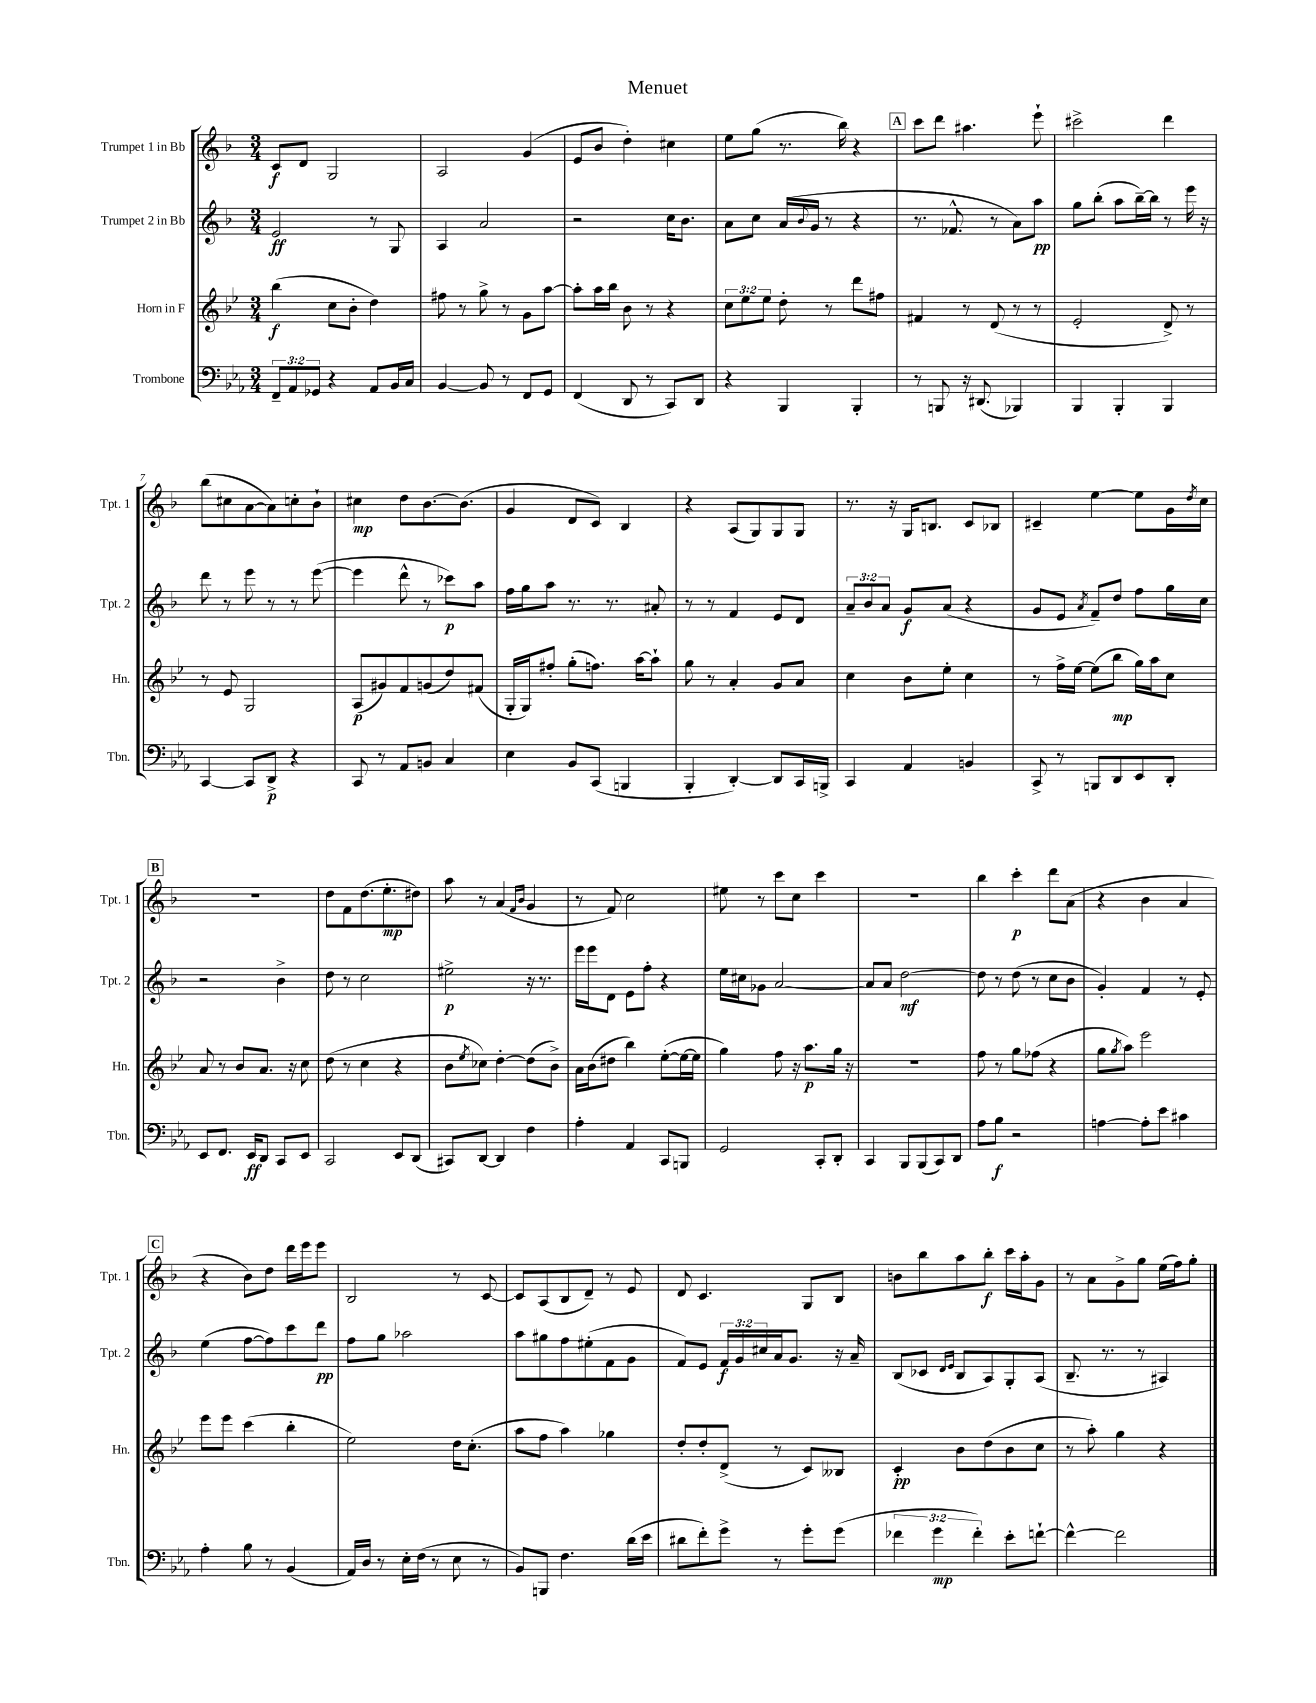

**kern	**kern	**kern	**kern
*staff4	*staff3	*staff2	*staff1
*clefF4	*clefG2	*clefG2	*clefG2
*k[b-e-a-]	*k[b-e-]	*k[b-]	*k[b-]
*M3/4	*M3/4	*M3/4	*M3/4
12FF~	(4bb-	2e	8c
12AA-	.	.	.
.	.	.	8d
12GG-	.	.	.
4r	8cc	.	2G
.	8b-'	.	.
8AA-	4dd)	8r	.
16BB-	.	8G	.
16C	.	.	.
=	=	=	=
[4BB-	8ff#	4A	2A
.	8r	.	.
8BB-]	8gg^	2a	.
8r	8r	.	.
8FF	8g	.	(4g
8GG	[8aa	.	.
=	=	=	=
(4FF	8aa']	2r	8e
.	16aa	.	8b-
.	16bb-	.	.
8DD	8b-	.	4dd')
8r	8r	.	.
8CC)	4r	16cc	4cc#
.	.	8.b-	.
8DD	.	.	.
=	=	=	=
4r	12cc	8a	8ee
.	12ee-	.	.
.	.	8cc	(8gg
.	12ee-	.	.
4BBB-	8dd'	(16a	8.r
.	.	8qqb-	.
.	.	16g	.
.	8r	8r	.
.	.	.	16bb-)
4BBB-'	8ddd	4r	4r
.	8ff#	.	.
=	=	=	=
8r	4f#	8.r	8ccc
8BBB	.	.	8ddd
.	.	8.f-^^	.
16r	8r	.	4.aa#
(8.DD#	.	.	.
.	(8d	8r	.
4BBB-)	8r	8a)	.
.	8r	8aa	8eee`
=	=	=	=
4BBB-	2e-'	8gg	2ccc#^
.	.	(8bb-'	.
4BBB-'	.	8aa	.
.	.	[16bb-~)	.
.	.	16bb-]	.
4BBB-	8d^)	8r	4ddd
.	8r	16eee	.
.	.	16r	.
=	=	=	=
[4CC	8r	8ddd	(8bb-
.	8e-	8r	8cc#
8CC]	2G	8eee	[8a
8DD^	.	8r	8a])
4r	.	8r	8cc'
.	.	([8eee	8b-`
=	=	=	=
8CC	(8A	4eee]	4cc#
8r	8g#)	.	.
8AA-	8f	8ddd^^	8dd
8BB	(8g	8r	[8.b-
4C	8dd)	8ccc-)	.
.	.	.	(8.b-]
.	(8f#	8aa	.
=	=	=	=
4E-	16G'	16ff	4g
.	16G)	16gg	.
.	8ff#'	8aa	.
8BB-	(8gg'	8.r	8d
(8CC	8.ff)	.	8c)
.	.	8.r	.
4BBB	.	.	4B-
.	[16aa	.	.
.	8aa`]	8a#'	.
=	=	=	=
4BBB-'	8gg	8r	4r
.	8r	8r	.
[4DD')	4a'	4f	(8A
.	.	.	8G)
8DD]	8g	8e	8G
16CC	8a	8d	8G
16BBB^	.	.	.
=	=	=	=
4CC	4cc	12a~	8.r
.	.	12b-	.
.	.	12a	.
.	.	.	16r
4AA-	8b-	8g	16G
.	.	.	8.B
.	8ee-'	(8a	.
4BB	4cc	4r	8c
.	.	.	8B-
=	=	=	=
8CC^	8r	8g	4c#~
8r	16ff^	8e	.
.	[16ee-	.	.
.	.	8qa	.
8BBB	(8ee-]	8f~)	[4ee
8DD	8bb-	8dd	.
8EE-	16gg)	8ff	8ee]
.	16aa	.	.
8DD'	8cc	16gg	16g
.	.	.	8qdd
.	.	16cc	16cc
=	=	=	=
8EE-	8a	2r	2.r
8.FF	8r	.	.
.	8b-	.	.
16EE-	.	.	.
8DD	8.a	.	.
8CC	.	4b-^	.
.	16r	.	.
8EE-	8cc	.	.
=	=	=	=
2CC	(8dd	8dd	8dd
.	8r	8r	8f
.	4cc	2cc	(8.dd
.	.	.	8.ee'
8EE-	4r	.	.
(8DD	.	.	8dd#)
=	=	=	=
8CC#)	8b-	2ee#^	8aa
.	8qee-	.	.
[8DD	8cc-)	.	8r
4DD]	[4dd'	.	(4a
.	.	.	16qqf
.	.	.	16qqb-
4F	(8dd]	16r	4g
.	.	8.r	.
.	8b-^)	.	.
=	=	=	=
4A-'	16a	16eee	8r
.	(16b-	16eee	.
.	8dd#	8d	8f)
4AA-	4bb-)	8e	2cc
.	.	8ff'	.
8CC	([8ee-'	4r	.
8BBB	16ee-_	.	.
.	16ee-]	.	.
=	=	=	=
2GG	4gg)	16ee	8ee#
.	.	16cc#	.
.	.	8g-	8r
.	8ff	[2a	8ccc
.	16r	.	8cc
.	8.aa	.	.
8CC'	.	.	4ccc
8DD'	16gg	.	.
.	16r	.	.
=	=	=	=
4CC	2.r	8a]	2.r
.	.	8a	.
8BBB-	.	[2dd	.
(8BBB-	.	.	.
8CC)	.	.	.
8DD	.	.	.
=	=	=	=
8A-	8ff	8dd]	4bb-
8B-	8r	8r	.
2r	8gg	(8dd	4ccc'
.	(8ff-	8r	.
.	4r	8cc	8ddd
.	.	8b-	(8a
=	=	=	=
[4A	8gg	4g')	4r
.	8qgg	.	.
.	8aa)	.	.
8A']	2eee-	4f	4b-
8e-	.	.	.
4c#	.	8r	4a
.	.	8e'	.
=	=	=	=
4A-'	8eee-	(4ee	4r
.	8eee-	.	.
8B-	(4ccc	[8ff	8b-)
8r	.	8ff])	8dd
(4BB-	4bb-'	8ccc	16ddd
.	.	.	16eee
.	.	8ddd	8eee
=	=	=	=
16AA-)	2ee-)	8ff	2B-
16D	.	.	.
8r	.	8gg	.
16E-'	.	2aa-	.
(16F	.	.	.
8r	.	.	.
8E-	16dd	.	8r
.	(8.cc'	.	.
8r	.	.	[8c
=	=	=	=
8BB-)	8aa	8aa	8c]
8BBB	8ff	8gg#	(8A
4.F	4aa)	8ff	8B-
.	.	(8ee#'	8d~)
.	4gg-	8f	8r
(16d	.	8g	8e
16e-	.	.	.
=	=	=	=
8d#	8dd'	8f)	8d
8f')	8dd'	8e	4.c
8g^	(8d^	24f	.
.	.	24g	.
.	.	24cc#	.
8r	8r	16a	.
.	.	8.g	.
8g'	8c)	.	8G
(8g	8B--	16r	8B-
.	.	16a~	.
=	=	=	=
6f-	4c'	(8B-	8b
.	.	8c-	8bb-
6g	.	.	.
.	.	16qqd	.
.	.	16qqe	.
.	8b-	8B-	8aa
6f-')	.	.	.
.	(8dd	8A)	8bb-'
8e-'	8b-	8G'	16ccc
.	.	.	16aa'
[8f`	8cc	(8A	8g
=	=	=	=
4f^^_	8r	8.B-~	8r
.	8aa')	.	8a
.	.	8.r	.
2f]	4gg	.	8g^
.	.	8r	8gg
.	4r	4A#)	(16ee
.	.	.	16ff)
.	.	.	8gg'
==	==	==	==
*-	*-	*-	*-
